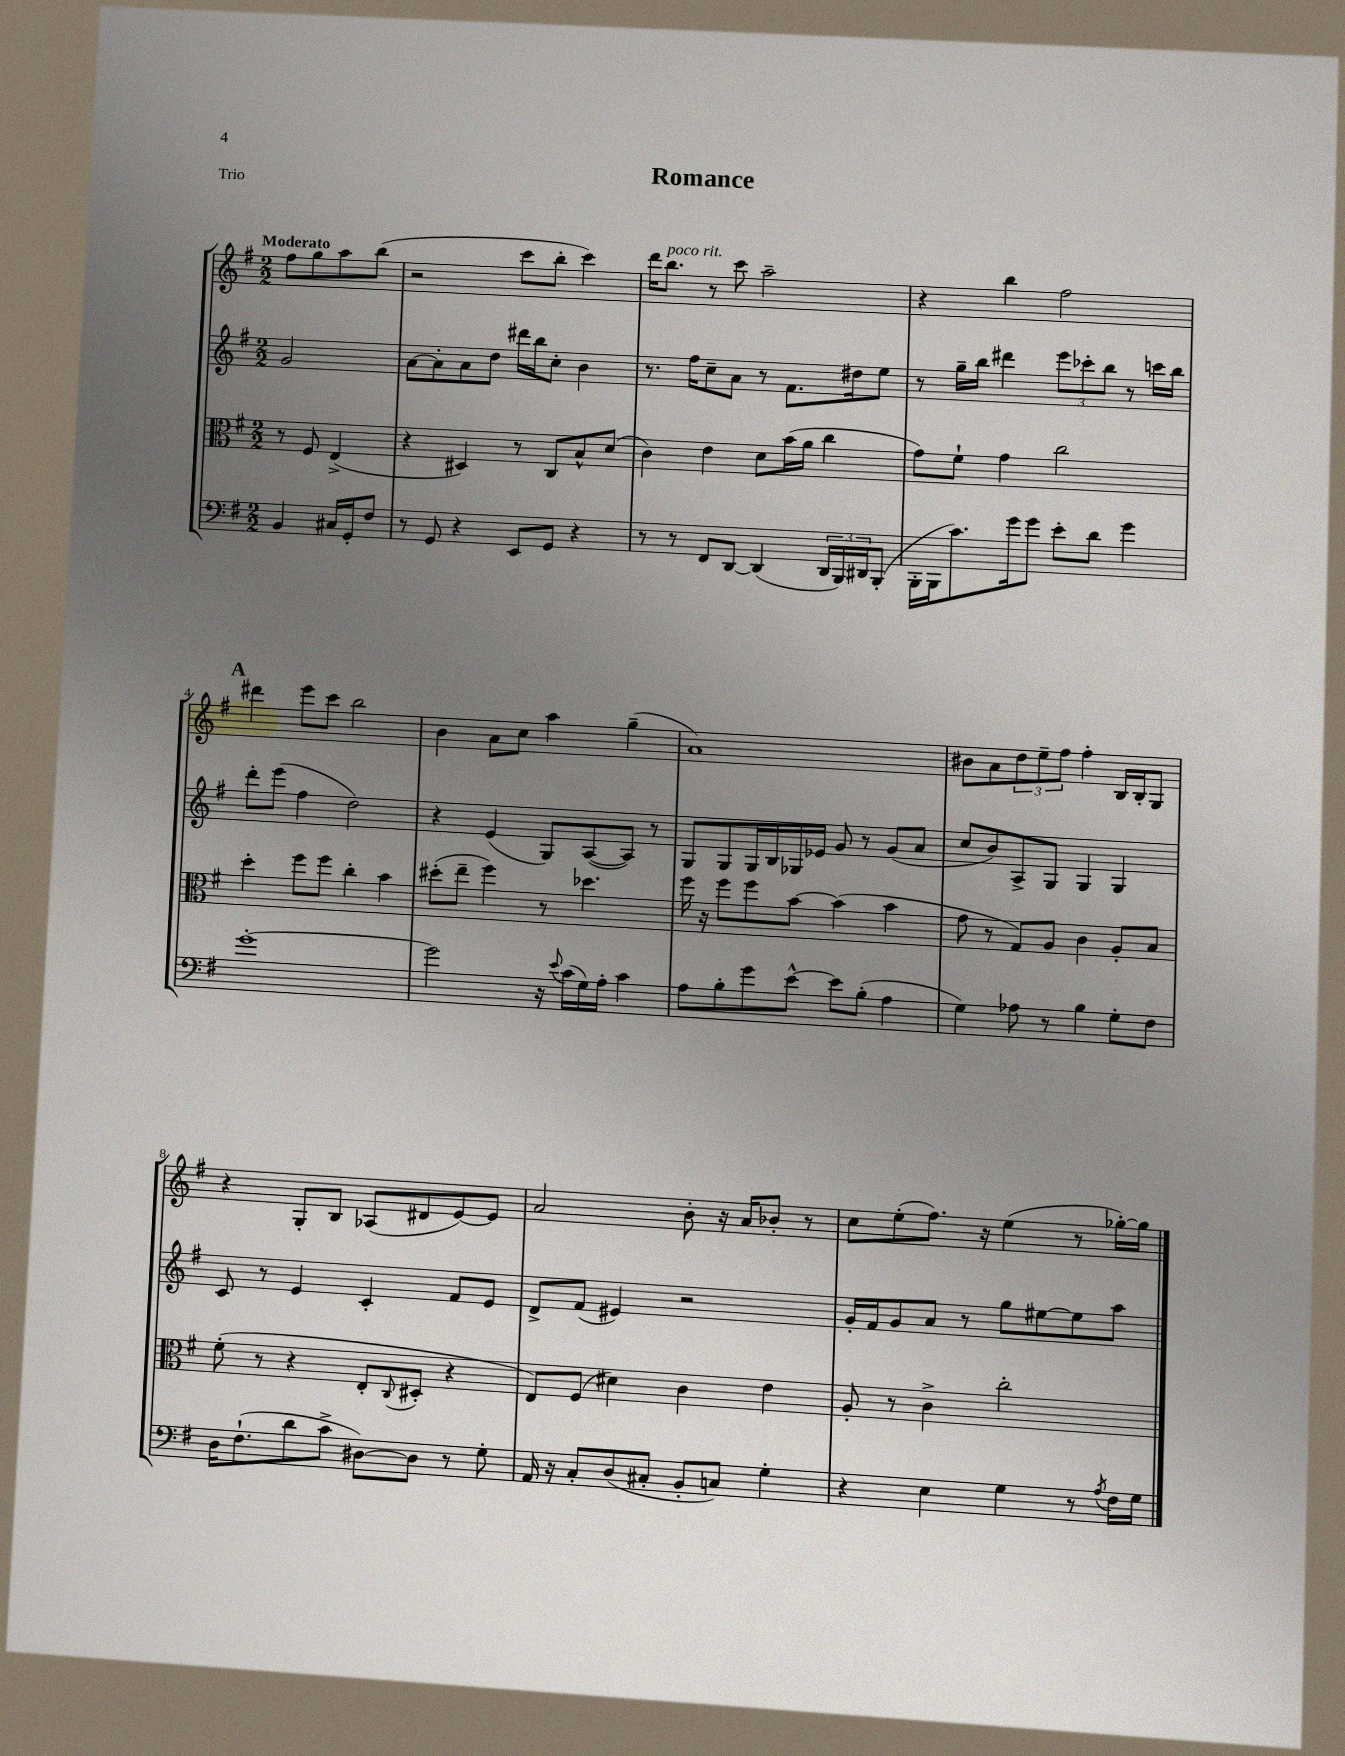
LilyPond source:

\header { title = "Romance" piece = "Trio" }
<<
\new StaffGroup <<
\new Staff = "s0" {
    \clef treble \key g \major \numericTimeSignature \time 2/2 \partial 2 \tempo "Moderato"
    fis''8 g''8 a''8 b''8( |
    r2 c'''8 b''8-. c'''4) |
    d'''16 b''8.^\markup { \italic "poco rit." } r8 c'''8 a''2-- |
    r4 b''4 fis''2 |
    \mark \markup { \bold "A" } dis'''4 e'''8 c'''8 b''2 |
    b'4 a'8 c''8 a''4 g''4--( |
    a'1) |
    bis'8 a'8 \tuplet 3/2 { d''8 e''8-- fis''8 } fis''4-. b16 b16-. g8 |
    r4 g8-. b8 aes8( dis'8 e'8~) e'8 |
    a'2 b'8-. r16 a'16 bes'8-. r8 |
    c''8 e''8-.( fis''8.) r16 e''4( r8 ges''16~-.) ges''16 \bar "|." |
}
\new Staff = "s1" {
    \clef treble \key g \major \numericTimeSignature \time 2/2 \partial 2
    g'2 |
    a'8~ a'8-. a'8 d''8 dis'''16 b''16 c''8-. b'4 |
    r8. fis''16 c''8-- a'8 r8 fis'8. dis''16 e''8 |
    r8 g''16-- b''16 dis'''4 \tuplet 3/2 { e'''8 ces'''8-. b''8 } r8 c'''16 b''16 |
    \mark \markup { \bold "A" } d'''8-. e'''8( fis''4 d''2) |
    r4 e'4( g8) a8~( a8) r8 |
    g8 g8 g16 b16 ges16 ees'16 g'8 r8 g'8( a'8 |
    c''8 b'8) a8-> g8 g4 g4 |
    c'8 r8 e'4 c'4-. fis'8 e'8 |
    d'8-> fis'8( eis'4) r2 |
    g'16-. fis'16 g'8 a'8 r8 g''8 eis''8~ eis''8 a''8 \bar "|." |
}
\new Staff = "s2" {
    \clef alto \key g \major \numericTimeSignature \time 2/2 \partial 2
    r8 fis8 e4->( |
    r4 dis4) r8 c8 b8-^ d'8( |
    c'4) e'4 d'8 b'16( a'16 c''4 |
    g'8) fis'8-! g'4 c''2 |
    \mark \markup { \bold "A" } d''4-. fis''8 fis''8 c''4-. b'4 |
    dis''8-.( e''8-- fis''4) r8 des''4. |
    fis''16 r16 fis''8 fis''8 b'8~ b'4( b'4 |
    g'8 r8 g8) a8 c'4 a8-. b8 |
    fis'8-.( r8 r4 e8-. \appoggiatura { c8 } dis8-. r4 |
    e8) fis8( dis'4) c'4 e'4 |
    a8-. r8 c'4-> c''2-. \bar "|." |
}
\new Staff = "s3" {
    \clef bass \key g \major \numericTimeSignature \time 2/2 \partial 2
    b,4 cis16 g,16-. fis8 |
    r8 g,8 r4 e,8 g,8 r4 |
    r8 r8 fis,8 d,8~ d,4( \tuplet 3/2 { d,16 b,,16) dis,16 } b,,8-.( |
    b,,16-. b,,16 c'8.) g'16 g'8 e'8-. d'8 g'4 |
    \mark \markup { \bold "A" } g'1~-. |
    g'2 r16 \appoggiatura { e'8 } c'16( g16) a16-. c'4 |
    a8 b8-. g'8 e'8~-^ e'8 b8-.( a4 |
    g4) aes8 r8 b4 g8-. fis8 |
    d16 fis8.-!( d'8 c'8-> dis8~) dis8 r8 g8-. |
    a,16 r16 c8-. d8( cis8-. b,8-. c8) g4-. |
    r4 e4 g4 r8 \acciaccatura { a8 } fis16 g16 \bar "|." |
}
>>
>>
